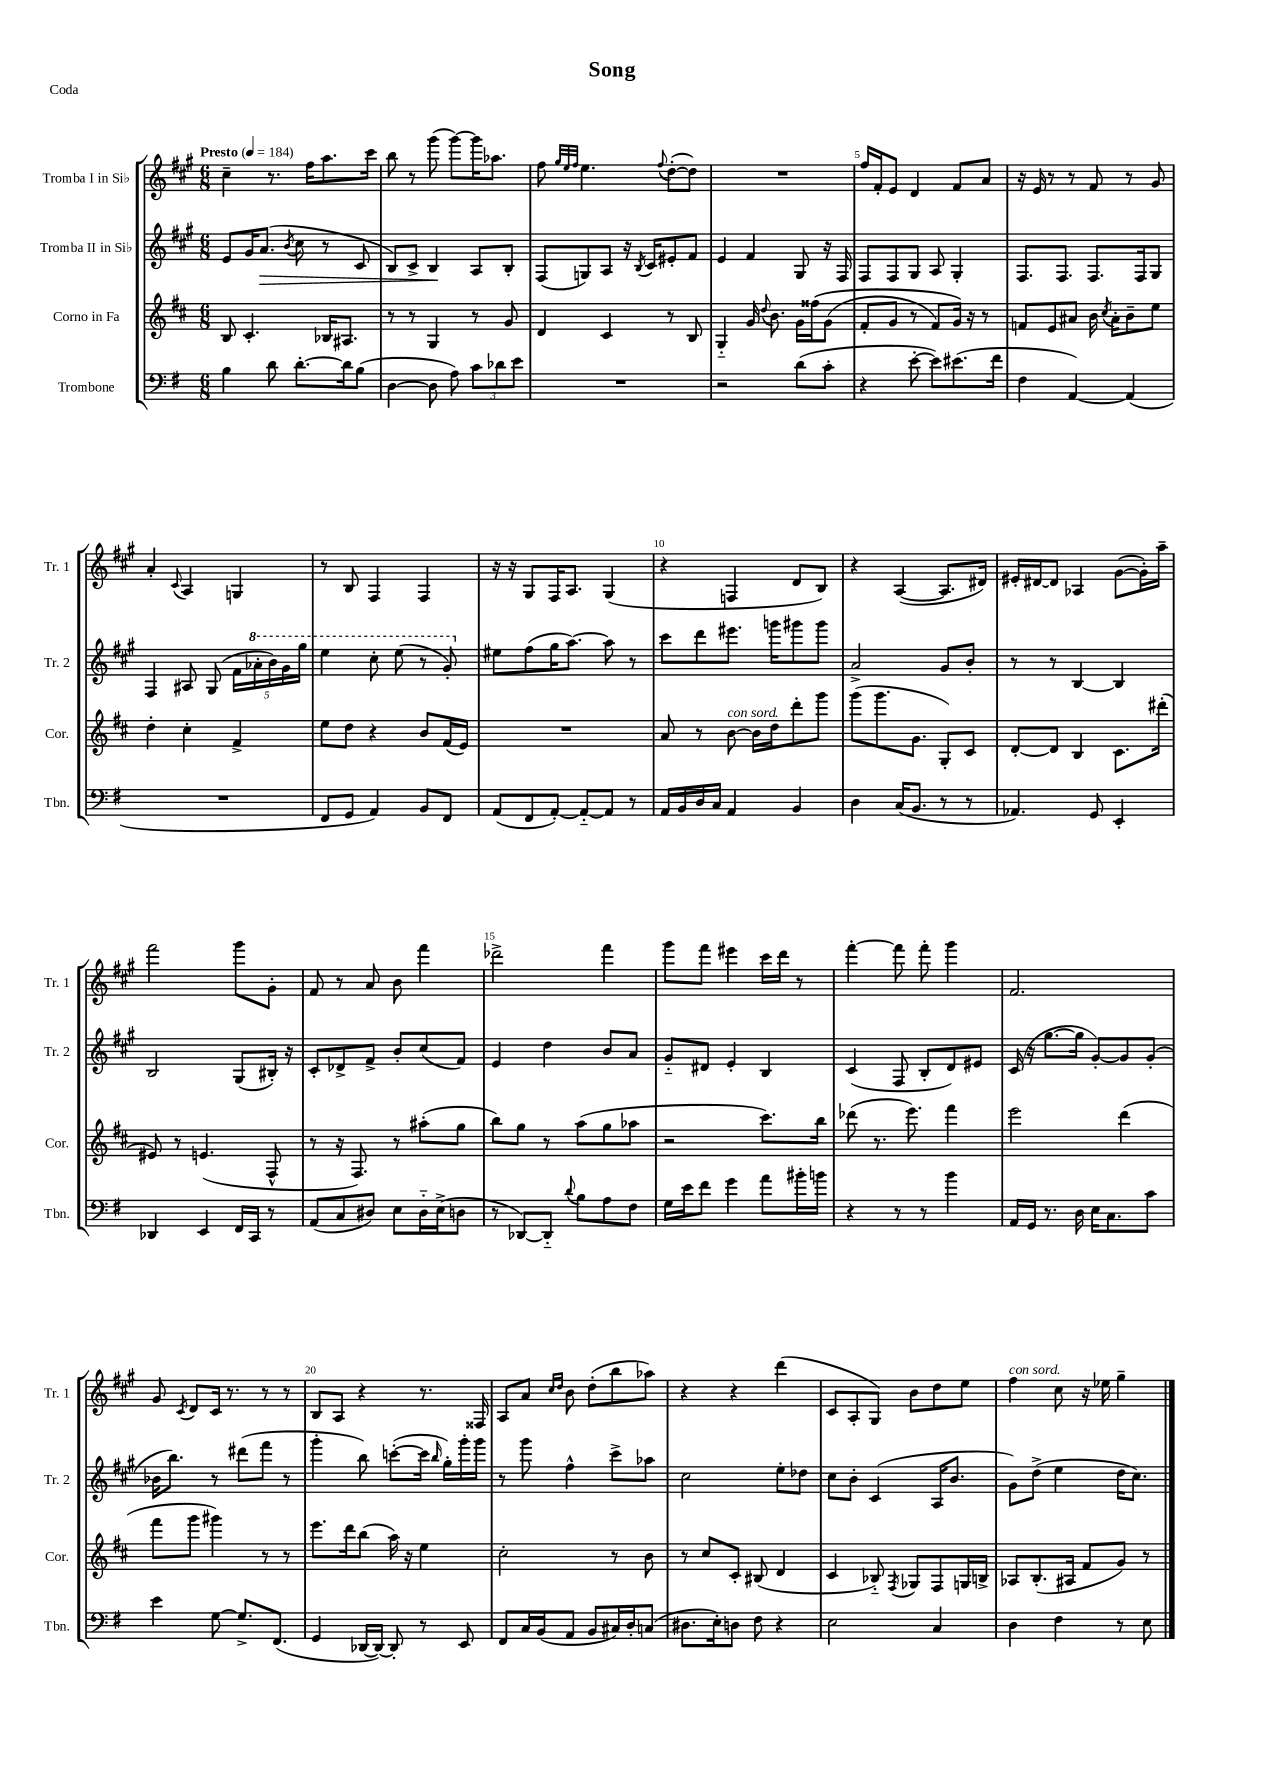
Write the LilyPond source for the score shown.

\header { title = "Song" piece = "Coda" }
<<
\new StaffGroup <<
\new Staff = "s0" \with { instrumentName = "Tromba I in Sib" shortInstrumentName = "Tr. 1" } {
    \clef treble \key a \major \numericTimeSignature \time 6/8 \tempo "Presto" 4 = 184
    \autoBeamOff cis''4-- r8. fis''16[ a''8. cis'''16] |
    b''8 r8 gis'''8( gis'''8[~) gis'''16 aes''8.] |
    fis''8 \grace { gis''32[ e''32 fis''32] } e''4. \appoggiatura { fis''8 } d''8[~-.( d''8]) |
    R2. |
    fis''16[ fis'16-. e'8] d'4 fis'8[ a'8] |
    r16 e'16 r8 r8 fis'8 r8 gis'8 |
    a'4-. \appoggiatura { cis'8 } a4 g4 |
    r8 b8 fis4 fis4 |
    r16 r16 gis8[ fis16 a8.] gis4( |
    r4 f4 d'8[ b8]) |
    r4 a4~( a8.[ dis'16]) |
    eis'16[-. dis'16~ dis'8] aes4 gis'8[~( gis'16-.) a''16]-- |
    fis'''2 gis'''8[ gis'8]-. |
    fis'8 r8 a'8 b'8 fis'''4 |
    des'''2-> fis'''4 |
    gis'''8[ fis'''8] eis'''4 cis'''16[ d'''16] r8 |
    fis'''4~-. fis'''8 fis'''8-. gis'''4 |
    fis'2. |
    gis'8 \acciaccatura { cis'8 } d'8[ cis'16] r8. r8 r8 |
    b8[ a8] r4 r8. fisis16 |
    a8[ a'8] \grace { cis''16[ d''16] } b'8 d''8[-.( b''8 aes''8]) |
    r4 r4 d'''4( |
    cis'8[ a8-. gis8]) b'8[ d''8 e''8] |
    fis''4^\markup { \italic "con sord." } cis''8 r16 ees''16 gis''4-- \bar "|." |
}
\new Staff = "s1" \with { instrumentName = "Tromba II in Sib" shortInstrumentName = "Tr. 2" } {
    \clef treble \key a \major \numericTimeSignature \time 6/8
    \autoBeamOff e'8[ gis'16 a'8.]\>( \acciaccatura { b'8 } cis''8 r8 cis'8 |
    b8[) cis'8]-> b4\! a8[ b8]-. |
    fis8[( g8) a8] r16 \acciaccatura { b8 } cis'16[ eis'8-. fis'8] |
    e'4 fis'4 gis8 r16 fis16 |
    fis8[ fis8 gis8] a8 gis4-. |
    fis8.[ fis8.] fis8.[ fis16 gis8] |
    fis4 ais8 gis8( \tuplet 5/4 { fis'16[ \ottava #1 aes''16-. b''16) gis''16 gis'''16] } |
    e'''4 cis'''8-. e'''8( r8 gis''8-.) \ottava #0 |
    eis''8[ fis''8( gis''16 a''8.]~) a''8 r8 |
    cis'''8[ d'''8 eis'''8.] g'''16[ gis'''8 gis'''8] |
    a'2-> gis'8[ b'8]-. |
    r8 r8 b4~ b4 |
    b2 gis8[( bis16]-.) r16 |
    cis'8[-. des'8-> fis'8]-> b'8[-. cis''8( fis'8]) |
    e'4 d''4 b'8[ a'8] |
    gis'8[-_ dis'8] e'4-. b4 |
    cis'4( fis8 b8[-. d'8) eis'8] |
    cis'16( r16 gis''8.[~ gis''16] gis'8[~-.) gis'8 gis'8]-.( |
    bes'16[ b''8.]) r8 dis'''8[( fis'''8] r8 |
    gis'''4-. b''8) c'''8[~-.( c'''16] \grace { b''16 } gis''16[-.) gis'''16-. gis'''16] |
    r8 gis'''8 fis''4-^ cis'''8[-> aes''8] |
    cis''2 e''8[-. des''8] |
    cis''8[ b'8]-. cis'4( a16[ b'8.] |
    gis'8[) d''8]->( e''4 d''16[ cis''8.]) \bar "|." |
}
\new Staff = "s2" \with { instrumentName = "Corno in Fa" shortInstrumentName = "Cor." } {
    \clef treble \key d \major \numericTimeSignature \time 6/8
    \autoBeamOff b8 cis'4.-. bes16[ ais8.] |
    r8 r8 g4 r8 g'8 |
    d'4 cis'4 r8 b8 |
    g4-_ g'16 \appoggiatura { d''8 } b'8. g'16[ fisis''16\( g'8]( |
    fis'8[-. g'8] r8 fis'8[) g'16]\) r16 r8 |
    f'8[ e'8 ais'8] b'16 \acciaccatura { cis''8 } ais'16[-. b'8-- e''8] |
    d''4-. cis''4-. fis'4-> |
    e''8[ d''8] r4 b'8[ fis'16( e'16]) |
    R2. |
    a'8 r8 b'8~^\markup { \italic "con sord." } b'16[ d''16 d'''8-. g'''8] |
    g'''8[( g'''8. g'8.] g8[-.) cis'8] |
    d'8[~-. d'8] b4 cis'8.[ dis'''16]-.( |
    eis'8) r8 e'4.( fis8-^ |
    r8 r16 fis8.) r8 ais''8[-.( g''8] |
    b''8[) g''8] r8 a''8[( g''8 aes''8] |
    r2 cis'''8.[) b''16] |
    des'''8( r8. e'''8.) fis'''4 |
    e'''2 d'''4( |
    fis'''8[ g'''8] gis'''4) r8 r8 |
    e'''8.[ d'''16 b''8]( a''16) r16 e''4 |
    cis''2-. r8 b'8 |
    r8 cis''8[ cis'8]-. bis8( d'4 |
    cis'4 bes8-_) \acciaccatura { fis8 } ges8[ fis8 g16 b16]-> |
    aes8[ b8.-.( ais16] fis'8[ g'8]) r8 \bar "|." |
}
\new Staff = "s3" \with { instrumentName = "Trombone" shortInstrumentName = "Tbn." } {
    \clef bass \key g \major \numericTimeSignature \time 6/8
    \autoBeamOff b4 d'8 d'8.[~-. d'16 b8]( |
    d4~ d8 a8) \tuplet 3/2 { c'8[ des'8 e'8] } |
    R2. |
    r2 d'8[( c'8]-. |
    r4 e'8~-. e'8[) eis'8.( fis'16] |
    fis4 a,4~) a,4( |
    R2. |
    fis,8[ g,8] a,4) b,8[ fis,8] |
    a,8[( fis,8 a,8]~-.) a,8[~-_ a,8] r8 |
    a,16[ b,16 d16 c16] a,4 b,4 |
    d4 c16[( b,8.] r8 r8 |
    aes,4.) g,8 e,4-. |
    des,4 e,4 fis,16[ c,16] r8 |
    a,8[( c8 dis8]) e8[ dis16-_ e16->( d8] |
    r8 des,8[~) des,8]-_ \appoggiatura { d'8 } b8[ a8 fis8] |
    g16[ e'16 fis'8] g'4 a'8[ bis'16-. b'16] |
    r4 r8 r8 b'4 |
    a,16[ g,16] r8. d16 e16[ c8. c'8] |
    e'4 g8~ g8.[-> fis,8.]( |
    g,4 des,16[~ des,16]~) des,8-. r8 e,8 |
    fis,8[ c16 b,16( a,8] b,8[ cis16) d16-. c8]( |
    dis8.[ e16-.) d8] fis8 r4 |
    e2 c4 |
    d4 fis4 r8 e8 \bar "|." |
}
>>
>>
\layout { \context { \Score \override BarNumber.break-visibility = ##(#f #t #t) barNumberVisibility = #(every-nth-bar-number-visible 5) } }
